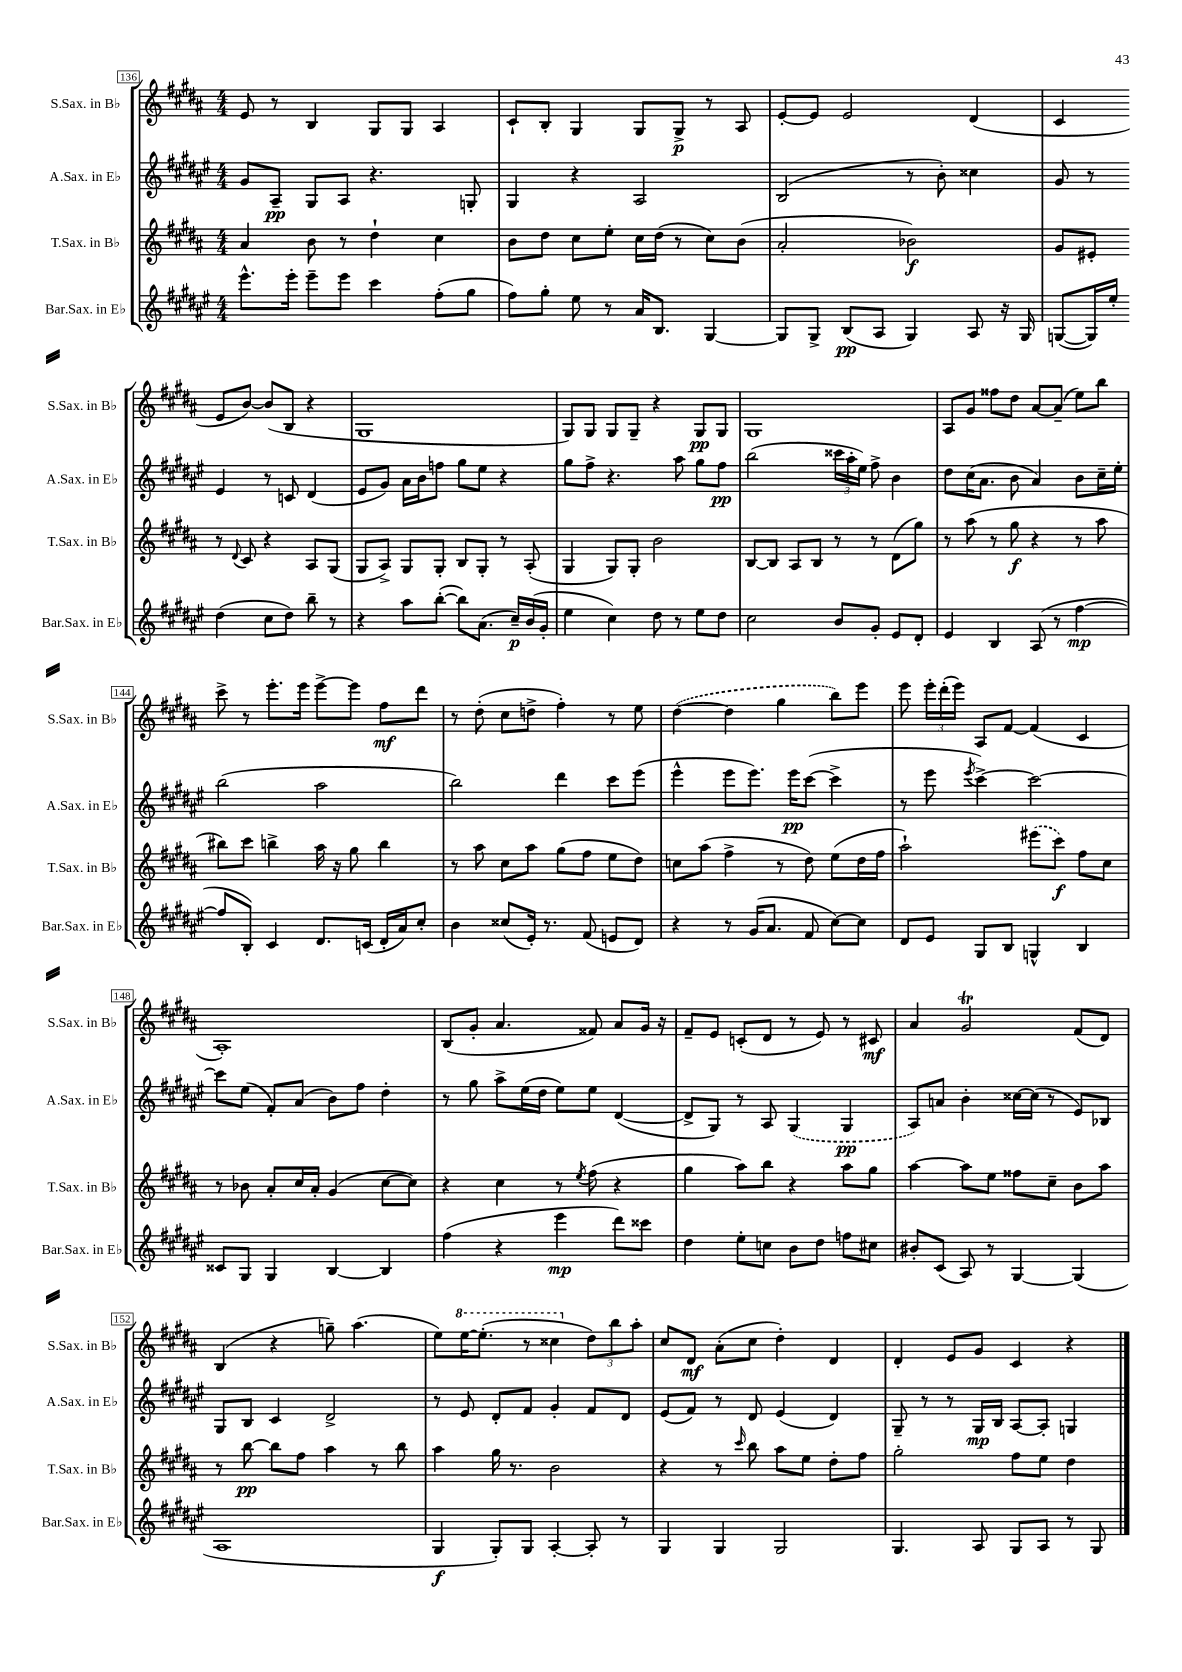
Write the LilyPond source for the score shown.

<<
\new StaffGroup <<
\new Staff = "s0" \with { instrumentName = "S.Sax. in Bb" shortInstrumentName = "S.Sax. in Bb" } {
    \clef treble \key b \major \numericTimeSignature \time 4/4
    \autoBeamOff e'8 r8 b4 gis8[ gis8] ais4 |
    cis'8[-! b8]-. gis4 gis8[ gis8]->\p r8 ais8 |
    e'8[~-. e'8] e'2 dis'4( |
    cis'4 e'8[ b'8]~) b'8[( b8] r4 |
    gis1 |
    gis8[) gis8] gis8[ gis8]-- r4 gis8[\pp gis8] |
    gis1 |
    ais8[ gis'8] fisis''8[ dis''8] ais'8[~ ais'8]--( e''8[) b''8] |
    cis'''8-> r8 e'''8.[-. e'''16] e'''8[~-> e'''8] fis''8[\mf dis'''8] |
    r8 dis''8-.( cis''8[ d''8]-> fis''4-.) r8 e''8 |
    \once \slurDashed dis''4~( dis''4 gis''4 b''8[) e'''8] |
    e'''8 \tuplet 3/2 { e'''16[-. dis'''16-.( e'''16]) } ais8[ fis'8]~ fis'4( cis'4 |
    ais1-.) |
    b8[( gis'8]-. ais'4. fisis'8) ais'8[ gis'16] r16 |
    fis'8[-- e'8] c'8[-.( dis'8] r8 e'8) r8 cis'8\mf |
    ais'4 gis'2\trill fis'8[( dis'8]) |
    b4( r4 g''8--) ais''4.( |
    e''8[) \ottava #1 e'''16~ e'''8.]-.( r8 cisis'''4 \ottava #0 \tuplet 3/2 { dis''8[) b''8 ais''8]-. } |
    cis''8[ dis'8]\mf ais'8[-.( cis''8] dis''4-.) dis'4 |
    dis'4-. e'8[ gis'8] cis'4 r4 \bar "|." |
}
\new Staff = "s1" \with { instrumentName = "A.Sax. in Eb" shortInstrumentName = "A.Sax. in Eb" } {
    \clef treble \key fis \major \numericTimeSignature \time 4/4
    \autoBeamOff gis'8[ ais8]--\pp gis8[ ais8] r4. g8-. |
    gis4 r4 ais2 |
    b2( r8 b'8-.) cisis''4 |
    gis'8 r8 eis'4 r8 c'8 dis'4( |
    eis'8[ gis'8]) ais'16[ b'16 f''8] gis''8[ eis''8] r4 |
    gis''8[ fis''8]-> r4. ais''8 gis''8[ fis''8]\pp |
    b''2( \tuplet 3/2 { cisis'''16[ ais''16-. eis''16]) } fis''8-> b'4 |
    dis''8[ cis''16( ais'8.] b'8 ais'4) b'8[ cis''16-- eis''16]-. |
    b''2( ais''2 |
    b''2) dis'''4 cis'''8[ eis'''8]( |
    eis'''4-^ eis'''8[ eis'''8.]) eis'''16[\pp cis'''8]~( cis'''4-> |
    r8 eis'''8 \acciaccatura { eis'''8 } cis'''4~->) cis'''2~ |
    cis'''8[ eis''8]( fis'8[-.) ais'8]( b'8[) fis''8] dis''4-. |
    r8 gis''8 ais''8[-> eis''16( dis''16] eis''8[) eis''8] dis'4~( |
    dis'8[-> gis8]) r8 ais8 \once \slurDashed gis4( gis4\pp |
    ais8[) a'8] b'4-. cisis''16[~ cisis''16]( r8 eis'8[) bes8] |
    gis8[ b8] cis'4 dis'2-> |
    r8 eis'8 dis'8[-. fis'8] gis'4-. fis'8[ dis'8] |
    eis'8[( fis'8]) r8 dis'8 eis'4( dis'4) |
    gis8-- r8 r8 gis16[\mp b16] ais8[~ ais8]-. g4 \bar "|." |
}
\new Staff = "s2" \with { instrumentName = "T.Sax. in Bb" shortInstrumentName = "T.Sax. in Bb" } {
    \clef treble \key b \major \numericTimeSignature \time 4/4
    \autoBeamOff ais'4 b'8 r8 dis''4-! cis''4 |
    b'8[ dis''8] cis''8[ e''8]-. cis''16[ dis''16]( r8 cis''8[) b'8]( |
    ais'2-. bes'2\f) |
    gis'8[ eis'8]-. r8 \appoggiatura { dis'8 } cis'8 r4 ais8[ gis8]( |
    gis8[ ais8]->) gis8[ gis8]-. b8[ gis8]-. r8 ais8-.( |
    gis4 gis8[) gis8]-. b'2 |
    b8[~ b8] ais8[ b8] r8 r8 dis'8[( gis''8]) |
    r8 ais''8( r8 gis''8\f r4 r8 ais''8 |
    bis''8[) cis'''8] b''4-> ais''16 r16 gis''8 b''4 |
    r8 ais''8 cis''8[ ais''8] gis''8[( fis''8] e''8[ dis''8]) |
    c''8[ ais''8]( fis''4-> r8 dis''8) e''8[( dis''16 fis''16] |
    ais''2-!) \once \slurDashed eis'''8[( cis'''8]\f) fis''8[ cis''8] |
    r8 bes'8 ais'8[-. cis''16 ais'16]-. gis'4( cis''8[~ cis''8]) |
    r4 cis''4 r8 \acciaccatura { e''8 } fis''8( r4 |
    gis''4 ais''8[) b''8] r4 ais''8[ gis''8] |
    ais''4~ ais''8[ e''8] fisis''8[ cis''8]-- b'8[ ais''8] |
    r8 b''8~\pp b''8[ fis''8] ais''4 r8 b''8 |
    ais''4 gis''16 r8. b'2 |
    r4 r8 \grace { cis'''16 } b''8 ais''8[ e''8] dis''8[-. fis''8] |
    gis''2-. fis''8[ e''8] dis''4 \bar "|." |
}
\new Staff = "s3" \with { instrumentName = "Bar.Sax. in Eb" shortInstrumentName = "Bar.Sax. in Eb" } {
    \clef treble \key fis \major \numericTimeSignature \time 4/4
    \autoBeamOff eis'''8.[-^ eis'''16]-. eis'''8[-- eis'''8] cis'''4 fis''8[-.( gis''8] |
    fis''8[) gis''8]-. eis''8 r8 ais'16[ b8.] gis4~ |
    gis8[ gis8]-> b8[\pp( ais8] gis4) ais8 r16 gis16 |
    g8[~( g16) eis''16]-. dis''4( cis''8[ dis''8]) b''8-- r8 |
    r4 ais''8[ b''8]~-.( b''8[) ais'8.]( cis''16[--\p) b'16( gis'16]-. |
    eis''4 cis''4) dis''8 r8 eis''8[ dis''8] |
    cis''2 b'8[ gis'8]-. eis'8[ dis'8]-. |
    eis'4 b4 ais8( r8 fis''4~\mp |
    fis''8[ b8]-.) cis'4 dis'8.[ c'16]( dis'16[-. ais'16) cis''8]-. |
    b'4 cisis''8[( eis'16]-.) r8. fis'8( e'8[ dis'8]) |
    r4 r8 gis'16[( ais'8.] fis'8 cis''8[~) cis''8] |
    dis'8[ eis'8] gis8[ b8] g4-^ b4 |
    cisis'8[ gis8] gis4 b4~ b4 |
    fis''4( r4 eis'''4\mp dis'''8[) cisis'''8] |
    dis''4 eis''8[-. c''8] b'8[ dis''8] f''8[ cis''8] |
    bis'8[-. cis'8]( ais8) r8 gis4~ gis4( |
    ais1 |
    gis4\f gis8[-.) gis8] ais4~-. ais8-. r8 |
    gis4 gis4 gis2 |
    gis4. ais8 gis8[ ais8] r8 gis8 \bar "|." |
}
>>
>>
\layout { \context { \Score currentBarNumber = #136 \override BarNumber.stencil = #(make-stencil-boxer 0.1 0.3 ly:text-interface::print) } }
